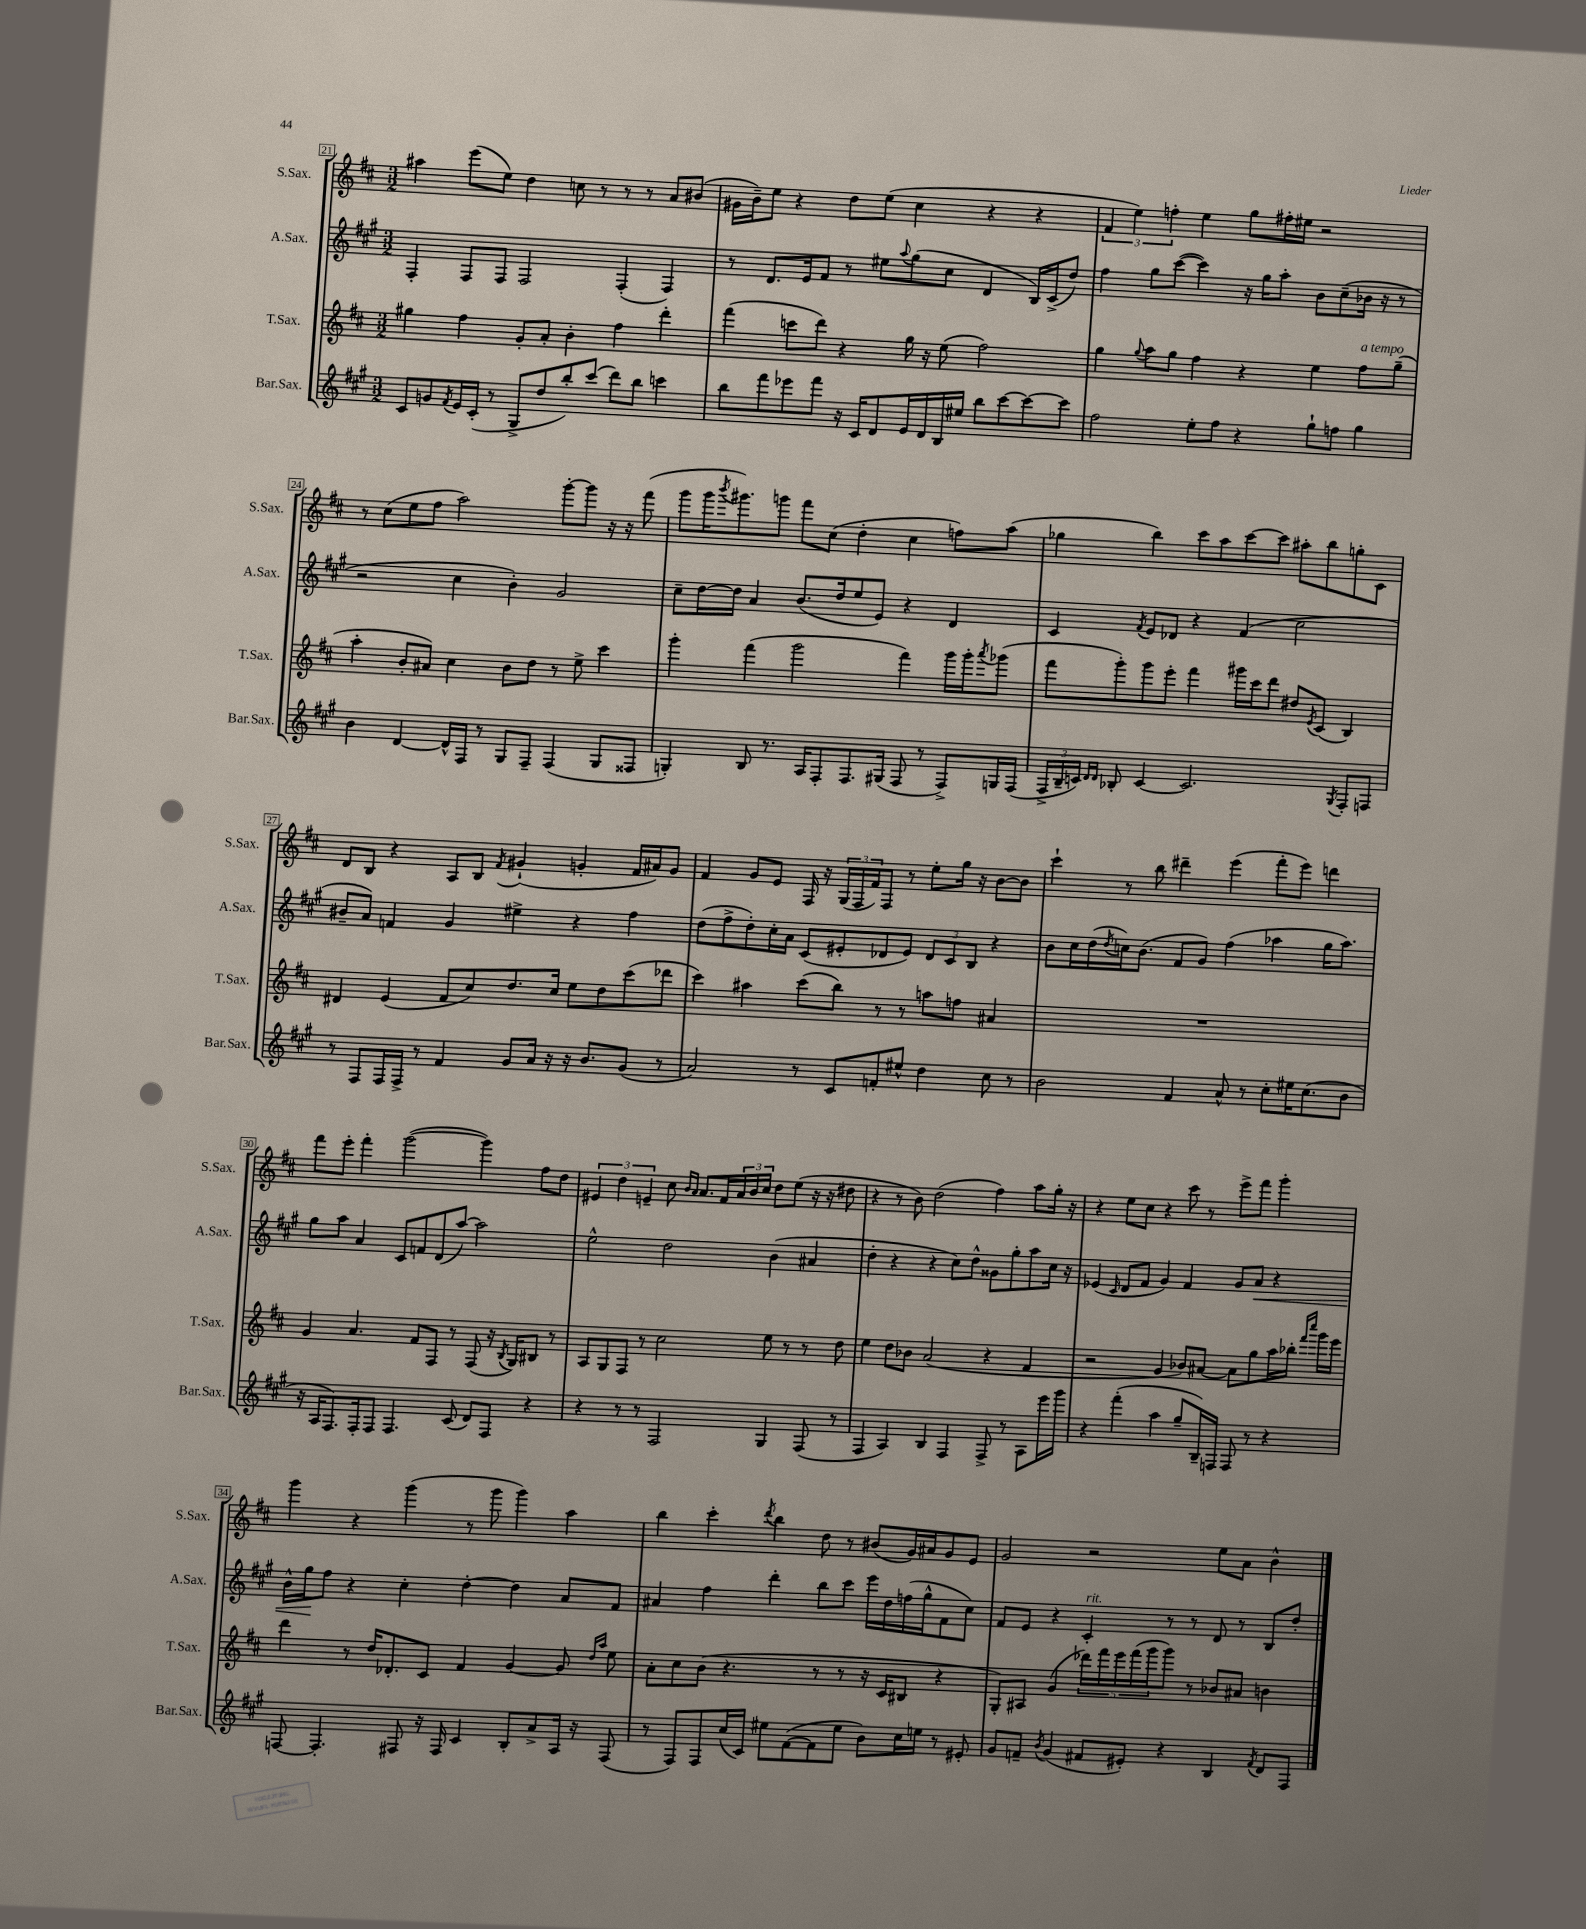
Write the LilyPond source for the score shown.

<<
\new StaffGroup <<
\new Staff = "s0" \with { instrumentName = "S.Sax." shortInstrumentName = "S.Sax." } {
    \clef treble \key d \major \numericTimeSignature \time 3/2
    ais''4 e'''8( e''8) d''4 c''8 r8 r8 r8 a'8 bis'8( |
    gis'16 b'16--) e''8 r4 d''8 e''8( cis''4 r4 r4 |
    \tuplet 3/2 { fis'4 e''4) f''4-. } e''4 g''8 fis''16-. eis''16 r2 |
    r8 cis''8( e''8 fis''8 a''2) g'''8~-. g'''8 r16 r16 fis'''8( |
    g'''8 g'''16 \acciaccatura { b'''8 } gis'''8.) g'''8 fis'''8 cis''8( d''4-. cis''4 f''8) a''8( |
    ges''4 b''4) cis'''8 a''8 cis'''8~ cis'''8 ais''8-. b''8 g''8-. cis'8 |
    d'8 b8 r4 a8 b8 \acciaccatura { fis'8 } gis'4-!( g'4-. fis'16 ais'16) g'8 |
    fis'4 g'8 e'8 fis16 r16 \tuplet 3/2 { g16( fis16 fis'16) } fis8 r8 e''8-. g''16 r16 b'8~ b'8 |
    cis'''4-! r8 b''8 dis'''4-- e'''4( fis'''8-. e'''8) d'''4 |
    fis'''8 e'''8-. fis'''4-. g'''2~( g'''4) fis''8 d''8 |
    \tuplet 3/2 { eis'4 d''4 e'4-- } cis''8 \grace { b'16 a'16 } a'8. fis'16 \tuplet 3/2 { a'16 b'16 cis''16 } d''8 e''8( r16 r16 dis''8 |
    r4 r8 b'8) d''2( fis''4) a''8 g''16-. r16 |
    r4 e''8 cis''8 r4 cis'''8 r8 e'''8-> fis'''8 g'''4-. |
    g'''4 r4 g'''4( r8 g'''8 g'''4) a''4 |
    b''4 cis'''4-. \acciaccatura { d'''8 } b''4 d''8 r8 bis'8( g'16) ais'16 g'8 e'8 |
    g'2 r2 e''8 a'8 b'4-^ \bar "|." |
}
\new Staff = "s1" \with { instrumentName = "A.Sax." shortInstrumentName = "A.Sax." } {
    \clef treble \key a \major \numericTimeSignature \time 3/2
    fis4-. fis8 fis8 fis2 fis4-.( fis4) |
    r8 d'8. e'16 fis'8 r8 eis''8 \appoggiatura { a''8 } gis''8( cis''8 d'4 b16) cis'16->( d''8) |
    fis''4 gis''8 cis'''8~( cis'''4) r16 gis''16 a''8-. b'8 cis''8--( bes'16 r16 r8 |
    r2 cis''4 b'4-.) gis'2 |
    cis''8-- d''16~ d''16 a'4 b'8.( d''16 e''8 e'8) r4 d'4 |
    cis'4 \acciaccatura { fis'8 } e'8 des'8 r4 fis'4( cis''2 |
    bis'8-- a'8) f'4 gis'4 eis''4-> r4 fis''4 |
    d''8( fis''8-> d''8-.) cis''16-. a'16 cis'8( eis'8-. des'8 eis'8) \tuplet 3/2 { des'8 cis'8 b8 } r4 |
    b'8 cis''16 d''16( \acciaccatura { d''8 } c''16) b'8.( fis'8 gis'8) fis''4( aes''4 gis''16 aes''8.) |
    gis''8 a''8 a'4 cis'8 f'8 d'8( a''8~) a''2 |
    e''2-^ d''2 b'4( ais'4 |
    d''4-. r4 r4 cis''8) d''8-^ gisis'8 gis''8-. a''8 cis''16 r16 |
    ees'4( \grace { cis'16 } d'8 fis'8 gis'4) fis'4 gis'8 a'8\< r4 |
    b'16-^ gis''16\! fis''8 r4 cis''4-. d''4~-. d''4 a'8 fis'8 |
    ais'4 fis''4 d'''4-. b''8 cis'''8 e'''16 d''16 f''16( gis''16-^ fis'8 cis''8) |
    fis'8 e'8 r4 cis'4-.^\markup { \italic "rit." } r8 r8 d'8 r8 b8 d''8-. \bar "|." |
}
\new Staff = "s2" \with { instrumentName = "T.Sax." shortInstrumentName = "T.Sax." } {
    \clef treble \key d \major \numericTimeSignature \time 3/2
    gis''4 fis''4 g'8-. a'8-. b'4-. fis''4 d'''4-. |
    fis'''4( c'''8 d'''8) r4 g''16 r16 e''8( fis''2) |
    g''4 \appoggiatura { g''8 } a''8 g''8 fis''4 r4 e''4 fis''8^\markup { \italic "a tempo" } g''8--( |
    a''4-. b'8-. ais'8) cis''4 b'8 d''8 r8 e''8-> cis'''4 |
    g'''4-. fis'''4( g'''2 fis'''4) g'''16 g'''16-. \acciaccatura { a'''8 } ges'''8( |
    fis'''8 g'''8-.) g'''8 e'''8-. fis'''4 gis'''16 cis'''16 d'''8 dis''8 \acciaccatura { e'8 } cis'8( b4) |
    dis'4 e'4( fis'8 cis''8) d''8. cis''16 e''8 d''8 cis'''8( des'''8 |
    cis'''4) ais''4 cis'''8( b''8) r8 r8 a''8 f''8 ais'4 |
    R1. |
    g'4 a'4. fis'8 fis8 r8 fis8( r16 \acciaccatura { b8 } g16) bis8 r8 |
    a8 g8 fis8 r8 cis''2 e''8 r8 r8 d''8 |
    e''4 d''8 bes'8 a'2( r4 fis'4 |
    r2 g'4 bes'8) ais'8~ ais'8 g''8 a''16 bes''16-. \grace { fis'''16 cis''''16 } g'''16 e'''16 |
    d'''4 r8 d''16 des'8.-. cis'8 fis'4 g'4~ g'8 \grace { d''16 a''16 } e''8 |
    a'8-. cis''8 b'8( r4. r8 r8 r16 cis'16 bis8 r4 |
    g8-.) ais8 g'4( \tuplet 5/4 { des'''16) fis'''16 e'''16 fis'''16( g'''16 } g'''8) r8 bes'8 ais'8 b'4 \bar "|." |
}
\new Staff = "s3" \with { instrumentName = "Bar.Sax." shortInstrumentName = "Bar.Sax." } {
    \clef treble \key a \major \numericTimeSignature \time 3/2
    cis'8 g'8 \acciaccatura { fis'8 } e'16 cis'16-.( r8 gis8-> d''8 b''8-.) cis'''8( d'''8) b''8 c'''4 |
    b''8 fis'''8 ees'''8 fis'''8 r16 cis'16 d'8 e'16 d'16 b16 eis''16 b''8 cis'''8~ cis'''8~ cis'''8 |
    fis''2 e''8-. fis''8 r4 gis''8-! f''8 gis''4 |
    b'4 d'4~ d'16-^ fis16 r8 gis8 fis8-- fis4( gis8 fisis8 |
    g4-.) b8 r8. a16 fis8-. fis8. gis16( fis8 r8 fis8->) g16 fis16( |
    \tuplet 3/2 { fis16-> b16-- c'16) } \grace { d'16 d'16 } bes8-. c'4~ c'2. \acciaccatura { gis8 } fis8-. f8 |
    r8 fis8 fis16 fis16-> r8 fis'4 gis'8 a'16 r16 r16 b'8. gis'8( r8 |
    a'2) r8 cis'8 f'8-. eis''8-^ d''4 cis''8 r8 |
    b'2 fis'4 a'8-^ r8 cis''8-. eis''16 cis''8.( b'8 |
    r16 a16 fis8.) fis16-. fis8 fis4. cis'8( d'8) fis8 r4 |
    r4 r8 r8 fis2 gis4 fis8( r8 |
    fis4 a4) b4 fis4 fis8-> r8 a8 e'''16 gis'''16 |
    r4 fis'''4-.( a''4 gis''8-- b16--) f16 f8 r8 r4 |
    f8~ f4.-. fis8 r16 fis16 cis'4 b8-. a'8-> a16 r16 fis8( |
    r8 fis8) fis8 cis''16( cis'16) eis''8 fis'8~( fis'8 eis''8 b'8) cis''16 e''16 r8 eis'8-. |
    gis'8 f'8-- \acciaccatura { b'8 } gis'4( fis'8 eis'8-.) r4 b4 \acciaccatura { fis'8 } d'8 fis8 \bar "|." |
}
>>
>>
\layout { \context { \Score currentBarNumber = #21 \override BarNumber.stencil = #(make-stencil-boxer 0.1 0.3 ly:text-interface::print) } }
